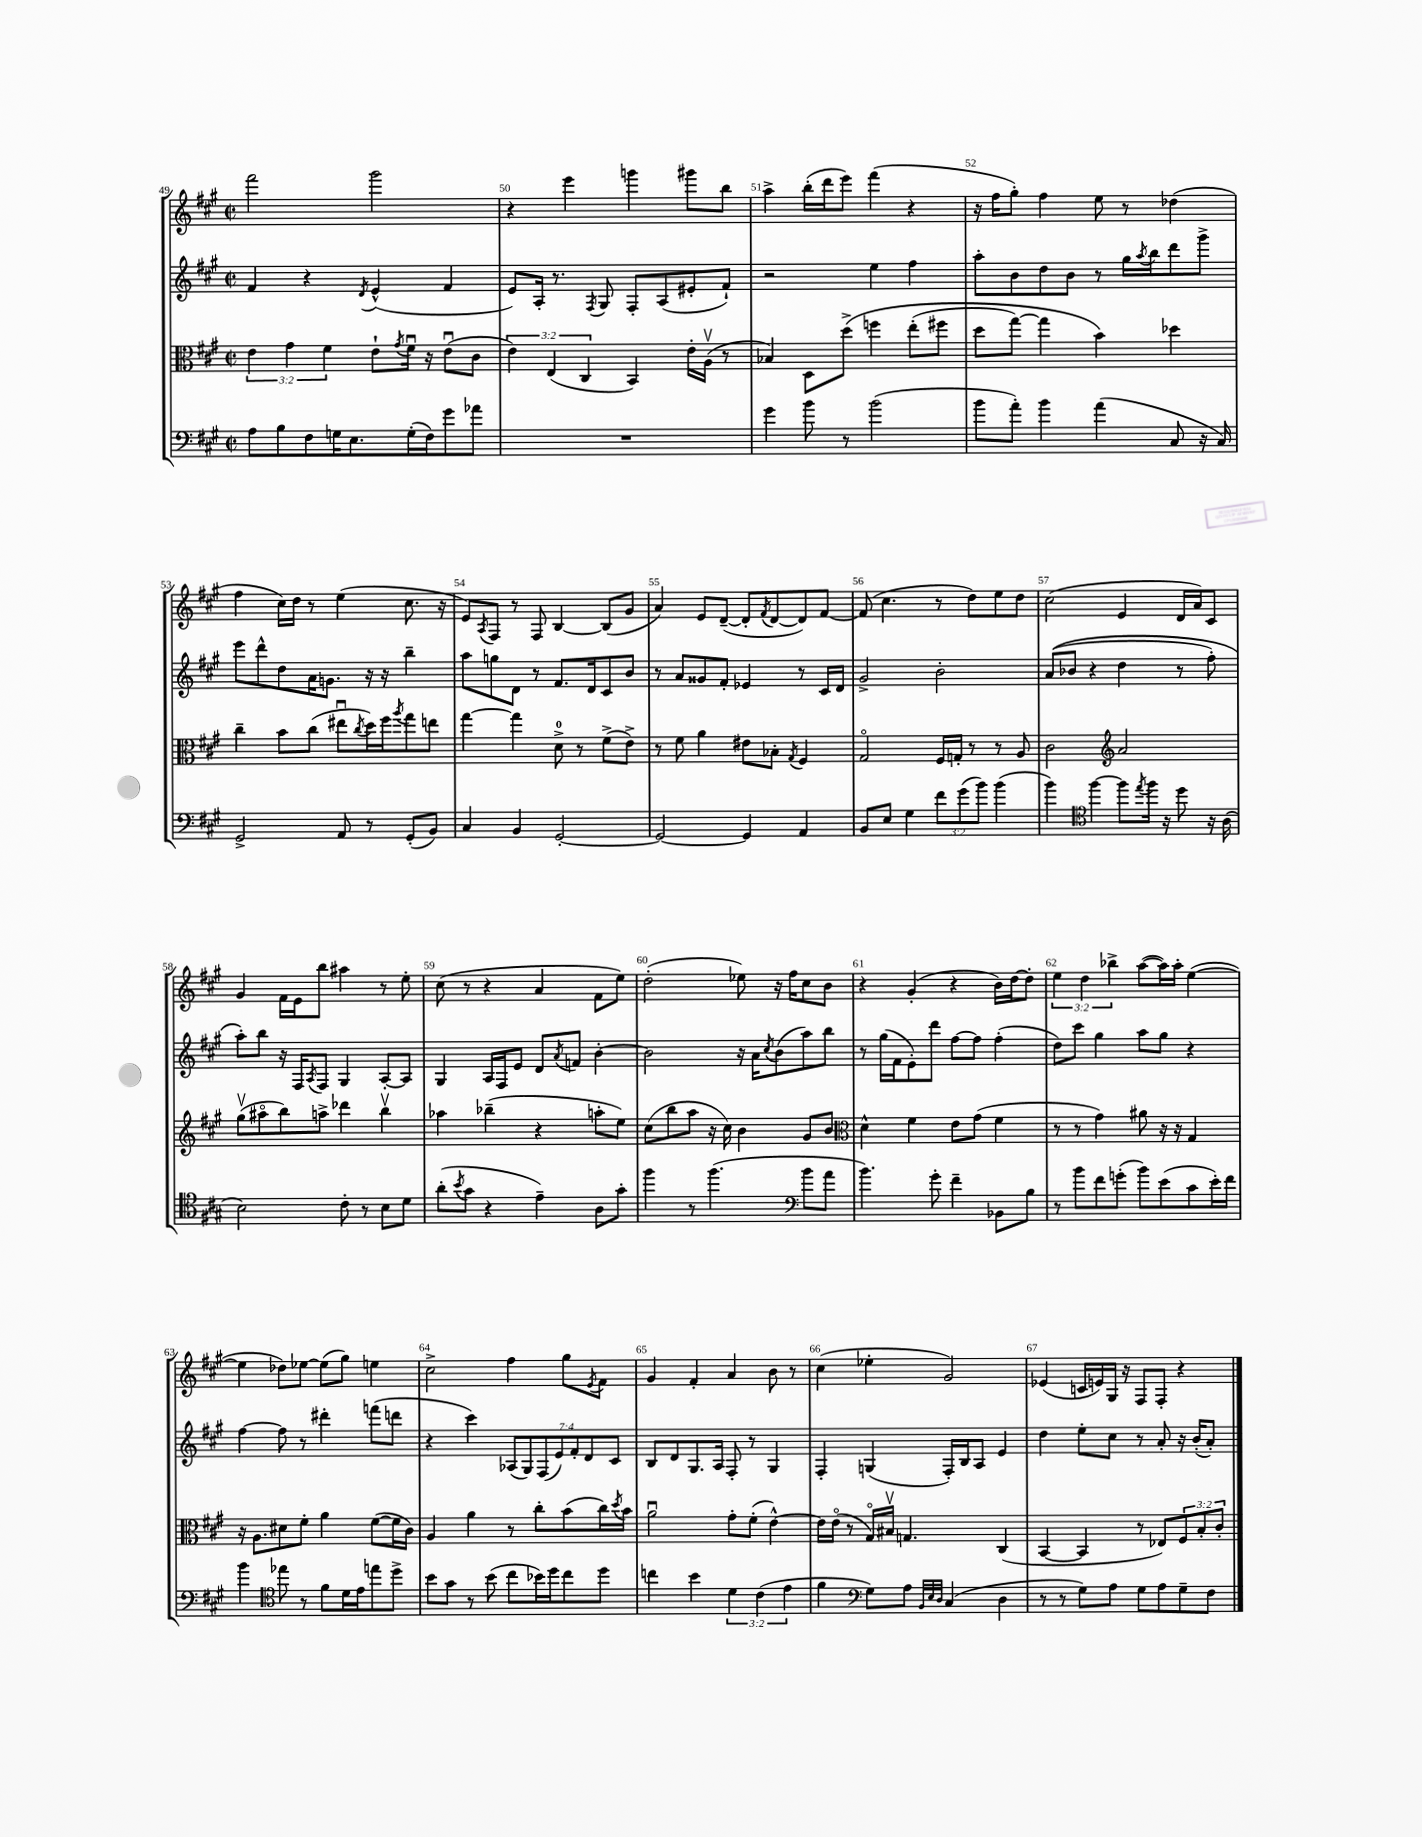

**kern	**kern	**kern	**kern
*part4	*part3	*part2	*part1
*staff4	*staff3	*staff2	*staff1
*clefF4	*clefC3	*clefG2	*clefG2
*k[f#c#g#]	*k[f#c#g#]	*k[f#c#g#]	*k[f#c#g#]
*M2/2	*M2/2	*M2/2	*M2/2
*met(c|)	*met(c|)	*met(c|)	*met(c|)
=49	=49	=49	=49
8A\L	6e\	4f#/	2fff#\
8B\	.	.	.
.	6g#\	.	.
8F#\	.	4r	.
.	6f#\	.	.
16Gn\K	.	.	.
8.E\	.	.	.
.	.	8qd/	.
.	8e`\L	(4e^^/	2ggg#\
.	8qg#/	.	.
(16G'\L	16f#u\Jk	.	.
16F#\J)	16r	.	.
8g#\	(8eu\L	4f#/	.
8a-X\J	8c#\J	.	.
=50	=50	=50	=50
1r	6e\)	8e/L)	4r
.	.	16A'/Jk	.
.	(6E/	.	.
.	.	8.r	.
.	.	.	4eee\
.	6C#/	.	.
.	.	8qF#/	.
.	.	8G#/	.
.	4BB/)	8F#'/L	4gggn\
.	.	(8A/	.
.	16e'\LL	8e#X'/	8ggg#X\L
.	(16Av\JJ	.	.
.	8r	8f#`/J)	8bb\J
=51	=51	=51	=51
4g#\	4B-X/)	2r	4aa^\
8b\	8D\L	.	(16bb'\LL
.	.	.	16ddd\J
8r	(8dd^\J	.	8eee\J)
(2b\	4ffn\	4ee\	(4fff#\
.	(8ee'\L	4ff#\	4r
.	8ff#X\J	.	.
=52	=52	=52	=52
8b\L	8dd\L	8aa'\L	16r
.	.	.	16ff#\KL
8a'\J)	[8gg#\J)	8b\	8gg#'\J)
4b\	4gg#\]	8dd\	4ff#\
.	.	8b\J	.
(4a\	4b\)	8r	8ee\
.	.	16gg#\LL	8r
.	.	8qaa/	.
.	.	16bb\J	.
8C#/	4dd-X\	8ddd\	(4dd-X\
16r	.	8ggg#^\J	.
16C#/)	.	.	.
!!LO:LB:g=z
=53	=53	=53	=53
2GG#^/	4cc#~\	8eee\L	4ff#\
.	.	8ddd^^\	.
.	8b\L	8dd\	16cc#\LL)
.	.	.	16dd\JJ
.	(8cc#\J	16a\K	8r
.	.	8.gn\J	.
8AA/	8ee#Xu\L	.	(4ee\
.	8qcc#/	.	.
8r	16dd\L)	16r	.
.	16ff#\J	16r	.
.	8qaa/	.	.
(8GG#'/L	8gg#\	4bb~\	8.cc#\
8BB/J)	8een\J	.	.
.	.	.	16r
=54	=54	=54	=54
4C#/	[4gg#\	8aa\L	8e/L)
.	.	.	8qA/
.	.	8ggn\	8F#/J
4BB/	4gg#\]	8d\J	8r
.	.	8r	8F#/
[2GG#'/	8d^\	8.f#/L	[4B/
.	8r	.	.
.	.	16d/k	.
.	(8f#^\L	8c#/	(8B/L]
.	8e^\J)	8b/J	8g#/J
=55	=55	=55	=55
2GG#/_	8r	8r	4a/)
.	8f#\	8a/L	.
.	4a\	8g##X/	8e/L
.	.	8f#'/J	([8d~/J
4GG#/]	8e#X\L	4e-X/	8d'/L]
.	.	.	8qf#/
.	8B-X'\J	.	[8d/
.	8qG#/	.	.
4AA/	4F#/	8r	8d/])
.	.	16c#/LL	[8f#/J
.	.	16d/JJ	.
=56	=56	=56	=56
8BB/L	2G#/	2g#^/	(8f#/]
8E/J	.	.	4.cc#\
4G#\	.	.	.
12f#\L	16F#/LL	2b'\	8r
.	16Gn'/JJ	.	.
(12g#\	.	.	.
.	8r	.	8dd\L)
12b\J)	.	.	.
(4b\	8r	.	8ee\
.	8A/	.	8dd\J
=57	=57	=57	=57
4b\)	2c#\	((8a/L	(2cc#\
.	.	8b-X/J	.
*clefC4	*	*	*
[4ff#\	.	4r	.
*	*clefG2	*	*
8ff#\L]	2a/	4dd\	4e/
8qee/	.	.	.
16ff#\Jk	.	.	.
16r	.	.	.
8dd\	.	8r	16d/LL
.	.	.	16a/J)
16r	.	8ff#'\)	8c#/J
(16A\	.	.	.
!!LO:LB:g=z
=58	=58	=58	=58
2B\)	(8gg#v\L	8aa'\L)	4g#/
.	8aa#X\	8bb\J	.
.	8bb\)	16r	16f#\LL
.	.	16F#/KL	16e\J
.	.	8qA/	.
.	8aan^\J	8F#/J	8bb\J
8c#'\	4ddd-X\	4G#/	4aa#X\
8r	.	.	.
8B\L	4bbv\	[8A'/L	8r
8d\J	.	8A/J]	8ee'\
=59	=59	=59	=59
(8a'\L	4aa-X\	4G#/	(8cc#\
8qb/	.	.	.
8g#\J	.	.	8r
4r	(4bb-X~\	16A/LL	4r
.	.	16F#/J	.
.	.	8e/J	.
4e~\)	4r	8d/L	4a/
.	.	8qa/	.
.	.	8fn/J	.
8A\L	8aan'\L	[4b'\	8f#\L
8g#'\J	8ee\J)	.	8ee\J)
=60	=60	=60	=60
4ff#\	(8cc#\L	2b\]	(2dd'\
.	8bb\	.	.
8r	8aa\J	.	.
(4.ff#\	16r	.	.
.	16cc#\)	.	.
.	4b\	16r	8ee-X\)
.	.	16a\KL	.
.	.	8qcc#/	.
.	.	(8b\	16r
.	.	.	16ff#\KL
*clefF4	*	*	*
8b\L	8g#/L	8aa\)	8cc#\
8a\J	8b/J	8bb\J	8b\J
=61	=61	=61	=61
*	*clefC3	*	*
4.b\)	4d^^\	8r	4r
.	.	(16gg#\LL	.
.	.	16f#\J	.
.	4f#\	8e'\)	(4g#'/
8g#'\	.	8ddd\J	.
4f#~\	8e\L	[8ff#\L	4r
.	(8g#\J	8ff#\J]	.
8BB-X\L	4f#\	(4ff#'\	16b\LL)
.	.	.	[16dd\J
8B\J	.	.	8dd'\J]
=62	=62	=62	=62
8r	8r	8dd\L)	6ee\
8b\L	8r	8ccc#\J	.
.	.	.	6dd\
8f#\	4g#\)	4gg#\	.
.	.	.	6bb-X^\
(8gn'\J	.	.	.
8b\L)	8a#X\	8aa\L	([8aa\L
(8e\	16r	8gg#\J	16aa\L])
.	16r	.	16aa'\JJ
8c#\	4G#/	4r	([4ee\
16e'\L)	.	.	.
16f#\JJ	.	.	.
!!LO:LB:g=z
=63	=63	=63	=63
4b\	16r	[4ff#\	4ee\]
.	8.A\L	.	.
*clefC4	*	*	*
8ee-X\	8d#X\	8ff#\]	8dd-X\L)
8r	8f#'\J	8r	[8ee-X\J
8f#\L	4a\	4ddd#X'\	(8ee-\L]
16d\L	.	.	8gg#\J)
16e\J	.	.	.
8een\	([8f#\L	(8fffn\L	4een\
8dd^\J	16f#\L]	8dddn\J	.
.	16c#\JJ)	.	.
=64	=64	=64	=64
8b\L	4A/	4r	2cc#^\
8g#\J	.	.	.
8r	4a\	4ccc#\)	.
(8b\	.	.	.
8cc#\L	8r	(14A-X/L	4ff#\
.	.	14G#/)	.
16b-X\L)	8cc#'\L	.	.
.	.	(14F#/	.
16dd\J	.	.	.
.	.	14e/)	.
8cc#\	(8b\	.	8gg#\L
.	.	14f#'/	.
.	.	14d/	.
.	.	.	8qe/
8dd\J	16cc#\L)	.	8f#\J
.	.	14c#/J	.
.	8qdd/	.	.
.	16b\JJ	.	.
=65	=65	=65	=65
4ccn\	2au\	8B/L	4g#/
.	.	8d/	.
4b\	.	8.G#/	4f#'/
.	.	16A/Jk	.
6d\	8g#'\L	8F#'/	4a/
.	(8f#'\J	8r	.
(6c#\	.	.	.
.	[4e^^\)	4G#/	8b\
6e\	.	.	.
.	.	.	8r
=66	=66	=66	=66
4f#\	16e\LL]	4F#'/	(4cc#\
.	(16e\JJ	.	.
.	8r	.	.
*clefF4	*	*	*
8G#\L)	16G#/LL)	(4Gn/	4ee-X'\
.	16B#Xv/JJ	.	.
8A\J	4.Gn/	.	.
32qqBB/LLL	.	.	.
32qqE/	.	.	.
32qqD/JJJ	.	.	.
(4C#/	.	16F#'/LL)	2g#/)
.	.	16B/J	.
.	.	8A/J	.
4D\	(4C#/	4e/	.
=67	=67	=67	=67
8r	[4BB/	4dd\	(4e-X/
8r	.	.	.
8G#\L)	4BB/]	8ee'\L	16cn/LL
.	.	.	16en/)
8A\J	.	8cc#\J	16G#/JJ
.	.	.	16r
8G#\L	8r	8r	8F#/L
8A\	8E-X/L)	8a'/	8F#'/J
8G#~\	12F#/	16r	4r
.	.	(16b'/KL	.
.	12B'/	.	.
8F#\J	.	8a'/J)	.
.	12c#'/J	.	.
==	==	==	==
*-	*-	*-	*-
